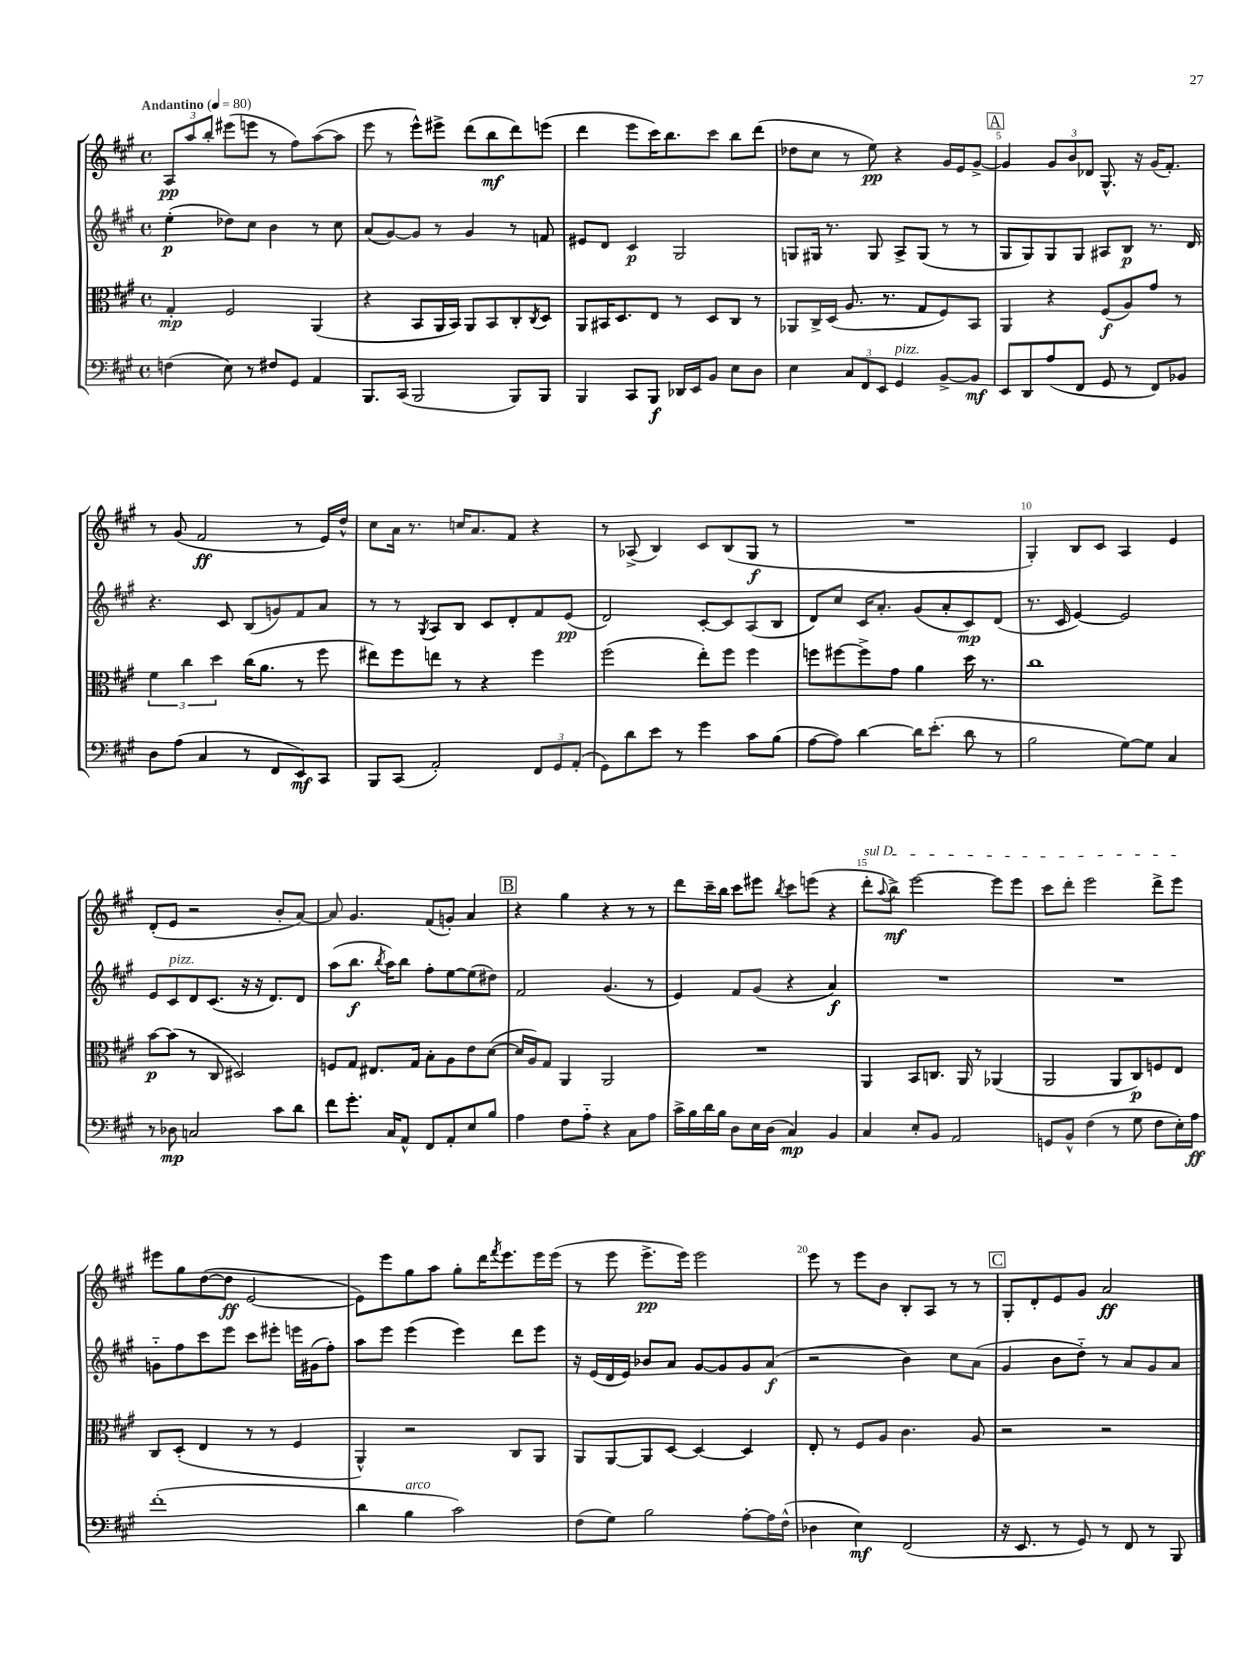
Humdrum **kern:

**kern	**dynam	**kern	**dynam	**kern	**dynam	**kern	**dynam
*part4	*part4	*part3	*part3	*part2	*part2	*part1	*part1
*staff4	*staff4	*staff3	*staff3	*staff2	*staff2	*staff1	*staff1
*clefF4	*	*clefC3	*	*clefG2	*	*clefG2	*
*k[f#c#g#]	*	*k[f#c#g#]	*	*k[f#c#g#]	*	*k[f#c#g#]	*
*M4/4	*	*M4/4	*	*M4/4	*	*M4/4	*
*met(c)	*	*met(c)	*	*met(c)	*	*met(c)	*
*MM80	*	*MM80	*	*MM80	*	*MM80	*
=1	=1	=1	=1	=1	=1	=1	=1
!	!	!	!	!	!	!LO:TX:a:B:t=Andantino	!
(4Fn\	.	4G#'/	mp	(4ee'\	p	12A/L	pp
.	.	.	.	.	.	12aa/	.
.	.	.	.	.	.	12bb'/J	.
8E\)	.	2F#/	.	8dd-X\L)	.	(8eee#X\L	.
8r	.	.	.	8cc#\J	.	8eeen\J	.
8F#X/L	.	.	.	4b\	.	8r	.
8GG#/J	.	.	.	.	.	8ff#\L)	.
4AA/	.	(4AA/	.	8r	.	([8aa\	.
.	.	.	.	8cc#\	.	8aa\J]	.
=2	=2	=2	=2	=2	=2	=2	=2
8.BBB/L	.	4r	.	(8a/L	.	8eee\	.
.	.	.	.	[8g#/)	.	8r	.
(16CC#/Jk	.	.	.	.	.	.	.
2BBB/	.	8BB/L	.	8g#/J]	.	8eee^^\L)	.
.	.	16AA/L	.	8r	.	8eee#X^\J	.
.	.	16BB/JJ)	.	.	.	.	.
.	.	8AA/L	.	4g#/	.	(8ddd\L	.
.	.	8BB/	.	.	.	8bb\	mf
8BBB/L)	.	8C#'/	.	8r	.	8ddd\)	.
.	.	8qC#/	.	.	.	.	.
8BBB/J	.	8D/J	.	8fn/	.	(8eeen\J	.
=3	=3	=3	=3	=3	=3	=3	=3
4BBB/	.	8AA/L	.	8e#X/L	.	4ddd\	.
.	.	16BB#X/K	.	8d/J	.	.	.
.	.	8.D/	.	.	.	.	.
8CC#/L	.	.	.	4c#/	p	8eee\L	.
8BBB/J	f	8E/J	.	.	.	16ccc#\K)	.
.	.	.	.	.	.	8.bb\	.
16DD-X/LL	.	8r	.	2G#/	.	.	.
16EE/J	.	.	.	.	.	.	.
8BB/J	.	8D/L	.	.	.	8ccc#\J	.
8E\L	.	8C#/J	.	.	.	8bb\L	.
8D\J	.	8r	.	.	.	(8ddd\J	.
=4	=4	=4	=4	=4	=4	=4	=4
4E\	.	8AA-X/L	.	8Gn/L	.	8dd-X\L	.
.	.	16C#^/L	.	16G#X/Jk	.	8cc#\J	.
.	.	(16D/JJ	.	8.r	.	.	.
12C#/L	.	8.A/	.	.	.	8r	.
12FF#/	.	.	.	.	.	.	.
.	.	.	.	8G#/	.	8ee\)	pp
12EE/J	.	.	.	.	.	.	.
.	.	8.r	.	.	.	.	.
!LO:TX:a:i:t=pizz.	!	!	!	!	!	!	!
4GG#/	.	.	.	8A^/L	.	4r	.
.	.	8G#/L	.	(8G#/J	.	.	.
[8BB^/L	.	8F#/)	.	8r	.	16g#/LL	.
.	.	.	.	.	.	16e/J	.
8BB/J]	mf	8BB/J	.	8r	.	[8g#^/J	.
!!LO:REH:place=s1:t=A
=5	=5	=5	=5	=5	=5	=5	=5
8EE/L	.	4AA/	.	8G#/L	.	4g#/]	.
8DD/	.	.	.	8G#/)	.	.	.
(8A/	.	4r	.	8G#/	.	12g#/L	.
.	.	.	.	.	.	12b/	.
8FF#/J	.	.	.	8G#/J	.	.	.
.	.	.	.	.	.	12d-X/J	.
8GG#/	.	(8F#/L	f	8A#X/L	.	8.G#^^/	.
8r	.	8A/)	.	8B/J	p	.	.
.	.	.	.	.	.	16r	.
8FF#/L)	.	8g#/J	.	8.r	.	(16g#/KL	.
.	.	.	.	.	.	8.f#'/J)	.
8BB-X/J	.	8r	.	.	.	.	.
.	.	.	.	16d/	.	.	.
!!LO:LB:g=z
=6	=6	=6	=6	=6	=6	=6	=6
8D\L	.	6f#\	.	4.r	.	8r	.
(8A\J	.	.	.	.	.	(8g#/	.
.	.	6cc#\	.	.	.	.	.
4C#/	.	.	.	.	.	2f#/	ff
.	.	6dd\	.	.	.	.	.
.	.	.	.	8c#/	.	.	.
8r	.	(16cc#\KL	.	(8B/L	.	.	.
.	.	8.a\J	.	.	.	.	.
8FF#/L	.	.	.	8gn/)	.	.	.
8EE/)	mf	8r	.	8f#/	.	8r	.
8CC#/J	.	8ff#\	.	8a/J	.	16e/LL)	.
.	.	.	.	.	.	16dd^^/JJ	.
=7	=7	=7	=7	=7	=7	=7	=7
8BBB/L	.	8ee#X\L)	.	8r	.	8cc#\L	.
(8CC#/J	.	8ff#\	.	8r	.	16a\Jk	.
.	.	.	.	.	.	8.r	.
.	.	.	.	8qG#/	.	.	.
2AA'/)	.	8een\J	.	8A/L	.	.	.
.	.	8r	.	8B/J	.	16ccn/KL	.
.	.	.	.	.	.	8.a/	.
.	.	4r	.	8c#/L	.	.	.
.	.	.	.	8d'/	.	8f#/J	.
12FF#/L	.	4ff#\	.	8f#/	.	4r	.
12GG#/	.	.	.	.	.	.	.
.	.	.	.	(8e/J	pp	.	.
(12AA'/J	.	.	.	.	.	.	.
=8	=8	=8	=8	=8	=8	=8	=8
8GG#\L)	.	(2ff#\	.	2d/)	.	8r	.
8d\	.	.	.	.	.	(8A-X^/	.
8e\J	.	.	.	.	.	4B/)	.
8r	.	.	.	.	.	.	.
4g#\	.	8ee'\L)	.	[8c#'/L	.	8c#/L	.
.	.	8ff#\J	.	8c#/]	.	(8B/	.
8c#\L	.	4ff#\	.	(8A/	.	8G#/J	f
(8B\J	.	.	.	8B/J	.	8r	.
=9	=9	=9	=9	=9	=9	=9	=9
[8A\L	.	8ffn\L	.	8d/L)	.	1r	.
8A\J])	.	[8ff#X\	.	8cc#/J	.	.	.
[4d\	.	8ff#^\]	.	16c#/KL	.	.	.
.	.	.	.	8.a'/J	.	.	.
.	.	8g#\J	.	.	.	.	.
16d\KL]	.	4a\	.	(8g#/L	.	.	.
(8.e'\J	.	.	.	.	.	.	.
.	.	.	.	8a'/	.	.	.
8d\	.	16dd\	.	8c#/)	mp	.	.
.	.	8.r	.	.	.	.	.
8r	.	.	.	(8d/J	.	.	.
=10	=10	=10	=10	=10	=10	=10	=10
2B\	.	1cc#	.	8.r	.	4G#'/)	.
.	.	.	.	16c#/	.	.	.
.	.	.	.	[4e/)	.	8B/L	.
.	.	.	.	.	.	8c#/J	.
[8G#\L)	.	.	.	2e/]	.	4A/	.
8G#\J]	.	.	.	.	.	.	.
4C#/	.	.	.	.	.	4e/	.
!!LO:LB:g=z
=11	=11	=11	=11	=11	=11	=11	=11
8r	.	[8b\L	p	8e/L	.	(8d'/L	.
!	!	!	!	!LO:TX:a:i:t=pizz.	!	!	!
8D-X\	mp	(8b\J]	.	8c#/	.	8e/J	.
2Cn/	.	8r	.	8d/	.	2r	.
.	.	8C#/	.	(8.c#/J	.	.	.
.	.	2D#X/)	.	.	.	.	.
.	.	.	.	16r	.	.	.
.	.	.	.	16r	.	.	.
.	.	.	.	8.d/L)	.	.	.
8c#\L	.	.	.	.	.	8b'/L	.
8d\J	.	.	.	8d/J	.	[8a/J)	.
=12	=12	=12	=12	=12	=12	=12	=12
8f#\L	.	8Fn/L	.	(8aa\L	.	8a/]	.
8.g#'\J	.	8G#/J	.	8.bb\J	f	4.g#/	.
.	.	8.E#X/L	.	.	.	.	.
.	.	.	.	8qbb/	.	.	.
16C#/KL	.	.	.	16aa\KL)	.	.	.
8AA^^/J	.	.	.	8bb\J	.	.	.
.	.	16G#/Jk	.	.	.	.	.
8FF#/L	.	8B'\L	.	8ff#'\L	.	(8f#/L	.
8AA'/	.	8A\	.	[8ee\	.	8gn'/J)	.
8E/	.	8e\	.	(8ee\]	.	4a/	.
8B/J	.	([8d\J	.	8dd#X\J)	.	.	.
!!LO:REH:place=s1:t=B
=13	=13	=13	=13	=13	=13	=13	=13
4A\	.	16d/LL]	.	2f#/	.	4r	.
.	.	16A/J)	.	.	.	.	.
.	.	8G#/J	.	.	.	.	.
8F#\L	.	4AA/	.	.	.	4gg#\	.
8A\J	.	.	.	.	.	.	.
4r	.	2AA/	.	(4.g#/	.	4r	.
8C#\L	.	.	.	.	.	8r	.
8A\J	.	.	.	8r	.	8r	.
=14	=14	=14	=14	=14	=14	=14	=14
16c#^\LL	.	1r	.	4e/)	.	8ddd\L	.
16B\	.	.	.	.	.	.	.
16d\	.	.	.	.	.	16ccc#~\L	.
16B\JJ	.	.	.	.	.	16bb\JJ	.
8D\L	.	.	.	8f#/L	.	8ccc#\L	.
16E\L	.	.	.	(8g#/J	.	8eee#X\J	.
(16D\JJ	.	.	.	.	.	.	.
.	.	.	.	.	.	8qbb/	.
4C#/)	mp	.	.	4r	.	8ccc#\L	.
.	.	.	.	.	.	(8eeen\J	.
4BB/	.	.	.	4a/)	f	4r	.
=15	=15	=15	=15	=15	=15	=15	=15
!	!	!	!	!	!	!LO:TX:a:i:t=sul D	!
4C#/	.	4AA/	.	1r	.	8ddd'\L	.
.	.	.	.	.	.	8qqaa/	.
.	.	.	.	.	.	8bb^\J)	mf
8E'/L	.	8BB/L	.	.	.	[2eee\	.
8BB/J	.	8.Cn/J	.	.	.	.	.
2AA/	.	.	.	.	.	.	.
.	.	16AA/	.	.	.	.	.
.	.	8r	.	.	.	.	.
.	.	(4AA-X/	.	.	.	8eee\L]	.
.	.	.	.	.	.	8eee\J	.
=16	=16	=16	=16	=16	=16	=16	=16
8GGn/L	.	2AA/	.	1r	.	8ccc#\L	.
8BB^^/J	.	.	.	.	.	8ddd'\J	.
(4F#\	.	.	.	.	.	2eee\	.
8r	.	8AA/L	.	.	.	.	.
8G#\	.	8C#/)	p	.	.	.	.
8F#\L	.	8Fn/	.	.	.	8ddd^\L	.
16E'\L)	.	8E/J	.	.	.	8eee\J	.
16A\JJ	ff	.	.	.	.	.	.
!!LO:LB:g=z
=17	=17	=17	=17	=17	=17	=17	=17
(1f#'	.	8C#/L	.	8gn\L	.	8eee#X\L	.
.	.	(8D'/J	.	8ff#\	.	8gg#\	.
.	.	4E/	.	8ccc#\	.	([8dd\	.
.	.	.	.	8eee\J	.	8dd\J]	ff
.	.	8r	.	8ccc#\L	.	[2e/	.
.	.	8r	.	8eee#X'\J	.	.	.
.	.	4F#/	.	16eeen\LL	.	.	.
.	.	.	.	(16g#X\J	.	.	.
.	.	.	.	8ff#'\J)	.	.	.
=18	=18	=18	=18	=18	=18	=18	=18
4d\	.	4AA^^/)	.	8aa\L	.	8e\L])	.
.	.	.	.	8eee\J	.	8eee\	.
!LO:TX:a:i:t=arco	!	!	!	!	!	!	!
4B\	.	2r	.	(4eee\	.	8gg#\	.
.	.	.	.	.	.	8aa\J	.
2c#\)	.	.	.	4eee\)	.	8gg#'\L	.
.	.	.	.	.	.	16ddd\K	.
.	.	.	.	.	.	8qfff#/	.
.	.	.	.	.	.	8.eee\	.
.	.	8C#/L	.	8ddd\L	.	.	.
.	.	8AA/J	.	8eee\J	.	16eee\L	.
.	.	.	.	.	.	(16eee\JJ	.
=19	=19	=19	=19	=19	=19	=19	=19
(8F#\L	.	8AA/L	.	16r	.	8r	.
.	.	.	.	(16e/LL	.	.	.
8G#\J)	.	[8AA/	.	16d/	.	8eee\	.
.	.	.	.	16e/JJ)	.	.	.
2B\	.	8AA/]	.	8b-X/L	.	8.eee^\L	pp
.	.	[8D/J	.	8a/J	.	.	.
.	.	.	.	.	.	16eee\Jk)	.
.	.	4D/_	.	[8g#/L	.	2eee\	.
.	.	.	.	8g#/]	.	.	.
[8A'\L	.	4D/]	.	8g#/	.	.	.
16A\L]	.	.	.	(8a/J	f	.	.
(16F#^^\JJ	.	.	.	.	.	.	.
=20	=20	=20	=20	=20	=20	=20	=20
4D-X\	.	8E'/	.	2r	.	8eee\	.
.	.	8r	.	.	.	8r	.
4E\)	mf	8F#/L	.	.	.	8eee\L	.
.	.	8A/J	.	.	.	8b\J	.
(2FF#/	.	4.c#\	.	4b\)	.	8B'/L	.
.	.	.	.	.	.	8A/J	.
.	.	.	.	8cc#\L	.	8r	.
.	.	8A/	.	(8a\J	.	8r	.
!!LO:REH:place=s1:t=C
=21	=21	=21	=21	=21	=21	=21	=21
16r	.	2r	.	4g#/	.	8G#'/L	.
8.EE/	.	.	.	.	.	.	.
.	.	.	.	.	.	8d'/	.
8r	.	.	.	8b\L	.	8e/	.
8GG#/)	.	.	.	8dd\J)	.	8g#/J	.
8r	.	2r	.	8r	.	2a/	ff
8FF#/	.	.	.	8a/L	.	.	.
8r	.	.	.	8g#/	.	.	.
8BBB/	.	.	.	8a/J	.	.	.
==	==	==	==	==	==	==	==
*-	*-	*-	*-	*-	*-	*-	*-
